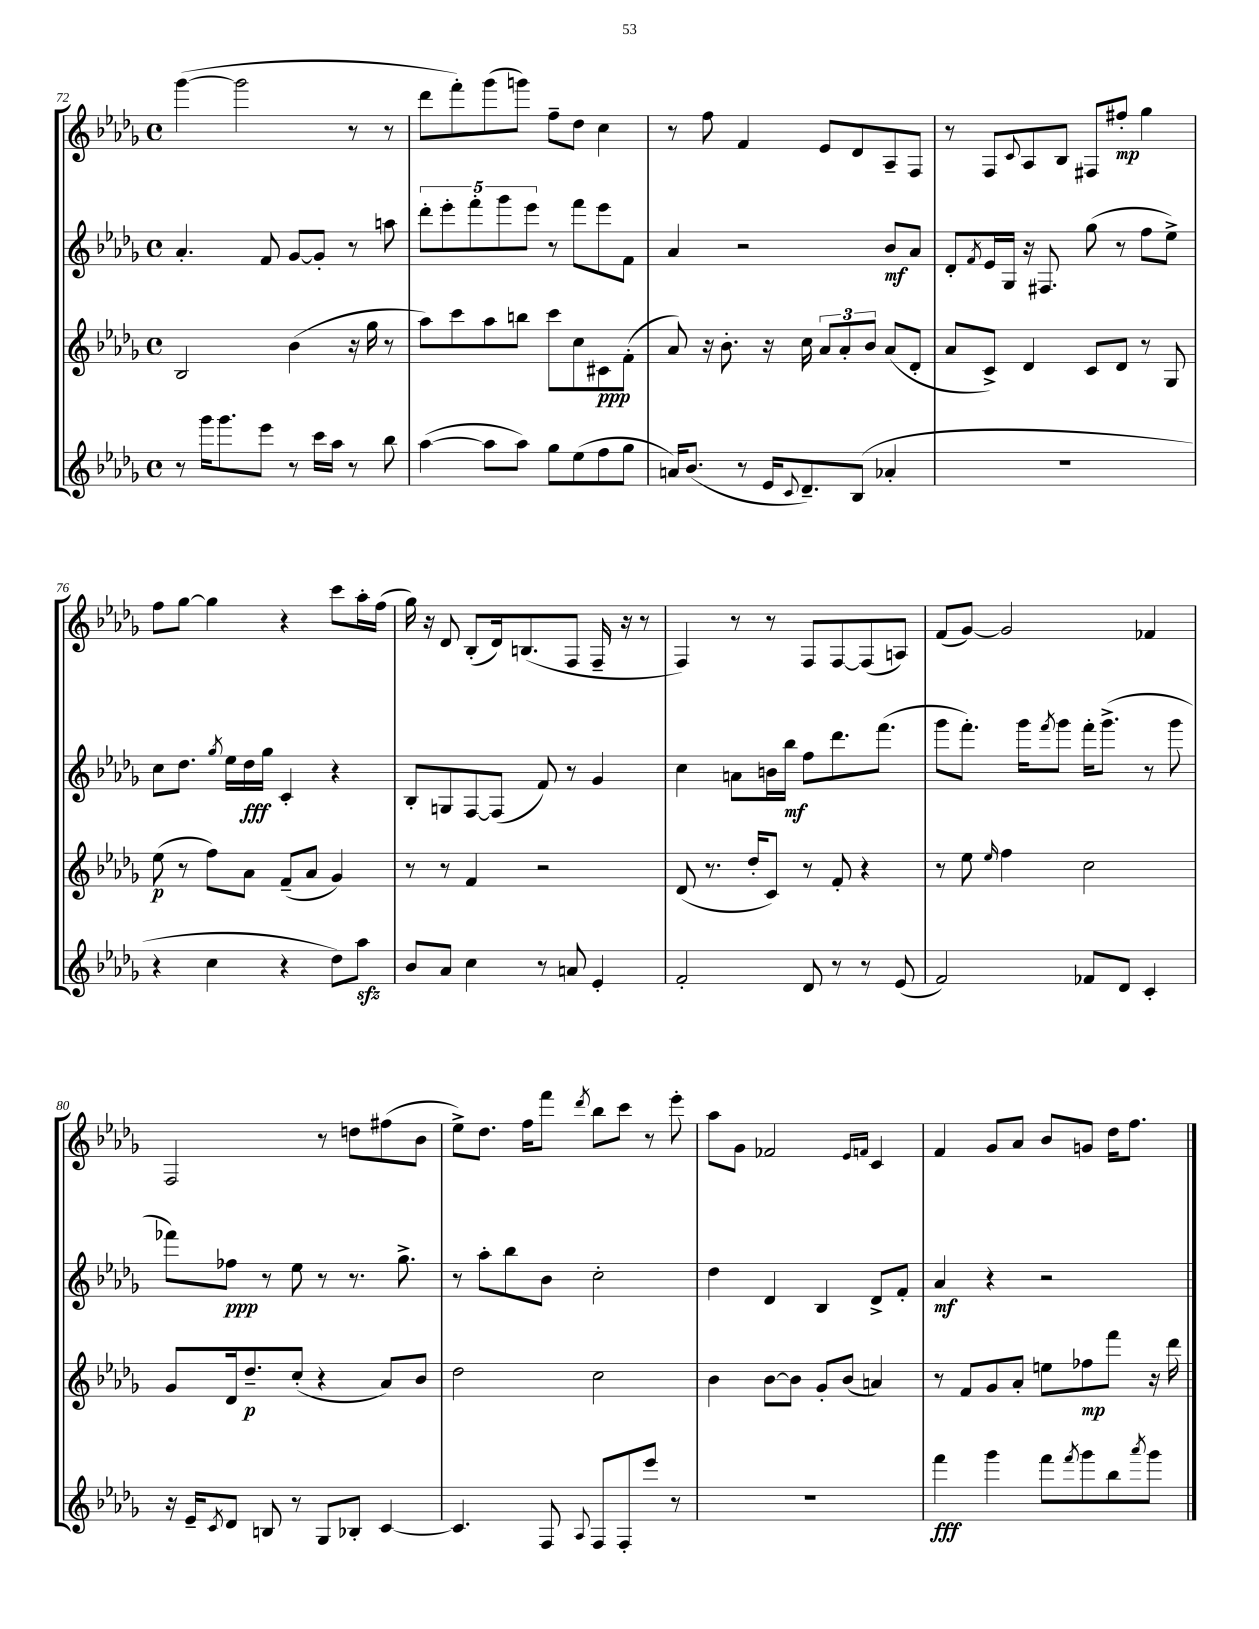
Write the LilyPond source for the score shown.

<<
\new StaffGroup <<
\new Staff = "s0" {
    \clef treble \key des \major \defaultTimeSignature \time 4/4
    ges'''4~( ges'''2 r8 r8 |
    des'''8 f'''8-.) ges'''8( g'''8) f''8-- des''8 c''4 |
    r8 f''8 f'4 ees'8 des'8 aes8-- f8 |
    r8 f8 \appoggiatura { c'8 } aes8 bes8 fis8 fis''8-.\mp ges''4 |
    f''8 ges''8~ ges''4 r4 c'''8 aes''16-. f''16( |
    ges''16) r16 des'8 bes8-.( des'16) b8.( f8 f16-- r16 r8 |
    f4) r8 r8 f8 f8~ f8( a8) |
    f'8( ges'8~) ges'2 fes'4 |
    f2 r8 d''8 fis''8( bes'8 |
    ees''8->) des''8. f''16 f'''8 \acciaccatura { des'''8 } bes''8 c'''8 r8 ees'''8-. |
    aes''8 ges'8 fes'2 \grace { ees'16 f'16 } c'4 |
    f'4 ges'8 aes'8 bes'8 g'8 des''16 f''8. \bar "|." |
}
\new Staff = "s1" {
    \clef treble \key des \major \defaultTimeSignature \time 4/4
    aes'4.-. f'8 ges'8~ ges'8-. r8 a''8 |
    \tuplet 5/4 { des'''8-. ees'''8-. f'''8-. ges'''8 ees'''8 } r8 f'''8 ees'''8 f'8 |
    aes'4 r2 bes'8\mf aes'8 |
    des'8-. \acciaccatura { f'8 } ees'16 ges16 r16 fis8. ges''8( r8 f''8 ees''8->) |
    c''8 des''8. \acciaccatura { ges''8 } ees''16 des''16\fff ges''16 c'4-. r4 |
    bes8-. g8 f8~ f8( f'8) r8 ges'4 |
    c''4 a'8 b'16 bes''16\mf f''8 des'''8. f'''8.( |
    ges'''8 f'''8.-.) ges'''16 \acciaccatura { f'''8 } ges'''8 f'''16-. ges'''8.->( r8 ges'''8 |
    fes'''8) fes''8\ppp r8 ees''8 r8 r8. ges''8.-> |
    r8 aes''8-. bes''8 bes'8 c''2-. |
    des''4 des'4 bes4 des'8-> f'8-. |
    aes'4\mf r4 r2 \bar "|." |
}
\new Staff = "s2" {
    \clef treble \key des \major \defaultTimeSignature \time 4/4
    bes2 bes'4( r16 ges''16 r8 |
    aes''8) c'''8 aes''8 b''8 c'''8 c''8 cis'8\ppp f'8-.( |
    aes'8) r16 bes'8.-. r16 c''16 \tuplet 3/2 { aes'8 aes'8-. bes'8 } aes'8( des'8-. |
    aes'8 c'8->) des'4 c'8 des'8 r8 ges8 |
    ees''8\p( r8 f''8) aes'8 f'8--( aes'8 ges'4) |
    r8 r8 f'4 r2 |
    des'8( r8. des''16-. c'8) r8 f'8-. r4 |
    r8 ees''8 \grace { ees''16 } f''4 c''2 |
    ges'8 des'16 des''8.--\p c''8-.( r4 aes'8) bes'8 |
    des''2 c''2 |
    bes'4 bes'8~ bes'8 ges'8-. bes'8( a'4) |
    r8 f'8 ges'8 aes'8-. e''8 fes''8\mp f'''8 r16 des'''16 \bar "|." |
}
\new Staff = "s3" {
    \clef treble \key des \major \defaultTimeSignature \time 4/4
    r8 ges'''16 ges'''8. ees'''8 r8 c'''16 aes''16 r8 bes''8 |
    aes''4~( aes''8 aes''8) ges''8 ees''8( f''8 ges''8 |
    a'16) bes'8.( r8 ees'16 \appoggiatura { c'8 } des'8.--) bes8( aes'4-. |
    R1 |
    r4 c''4 r4 des''8) aes''8\sfz |
    bes'8 aes'8 c''4 r8 a'8 ees'4-. |
    f'2-. des'8 r8 r8 ees'8( |
    f'2) fes'8 des'8 c'4-. |
    r16 ees'16-- \acciaccatura { c'8 } des'8 b8 r8 ges8 bes8-. c'4~ |
    c'4. f8 \appoggiatura { aes8 } f8 f8-. ees'''8 r8 |
    R1 |
    f'''4\fff ges'''4 f'''8 \acciaccatura { f'''8 } ges'''8 bes''8 \acciaccatura { aes'''8 } ges'''8 \bar "|." |
}
>>
>>
\layout { \context { \Score currentBarNumber = #72 } }
